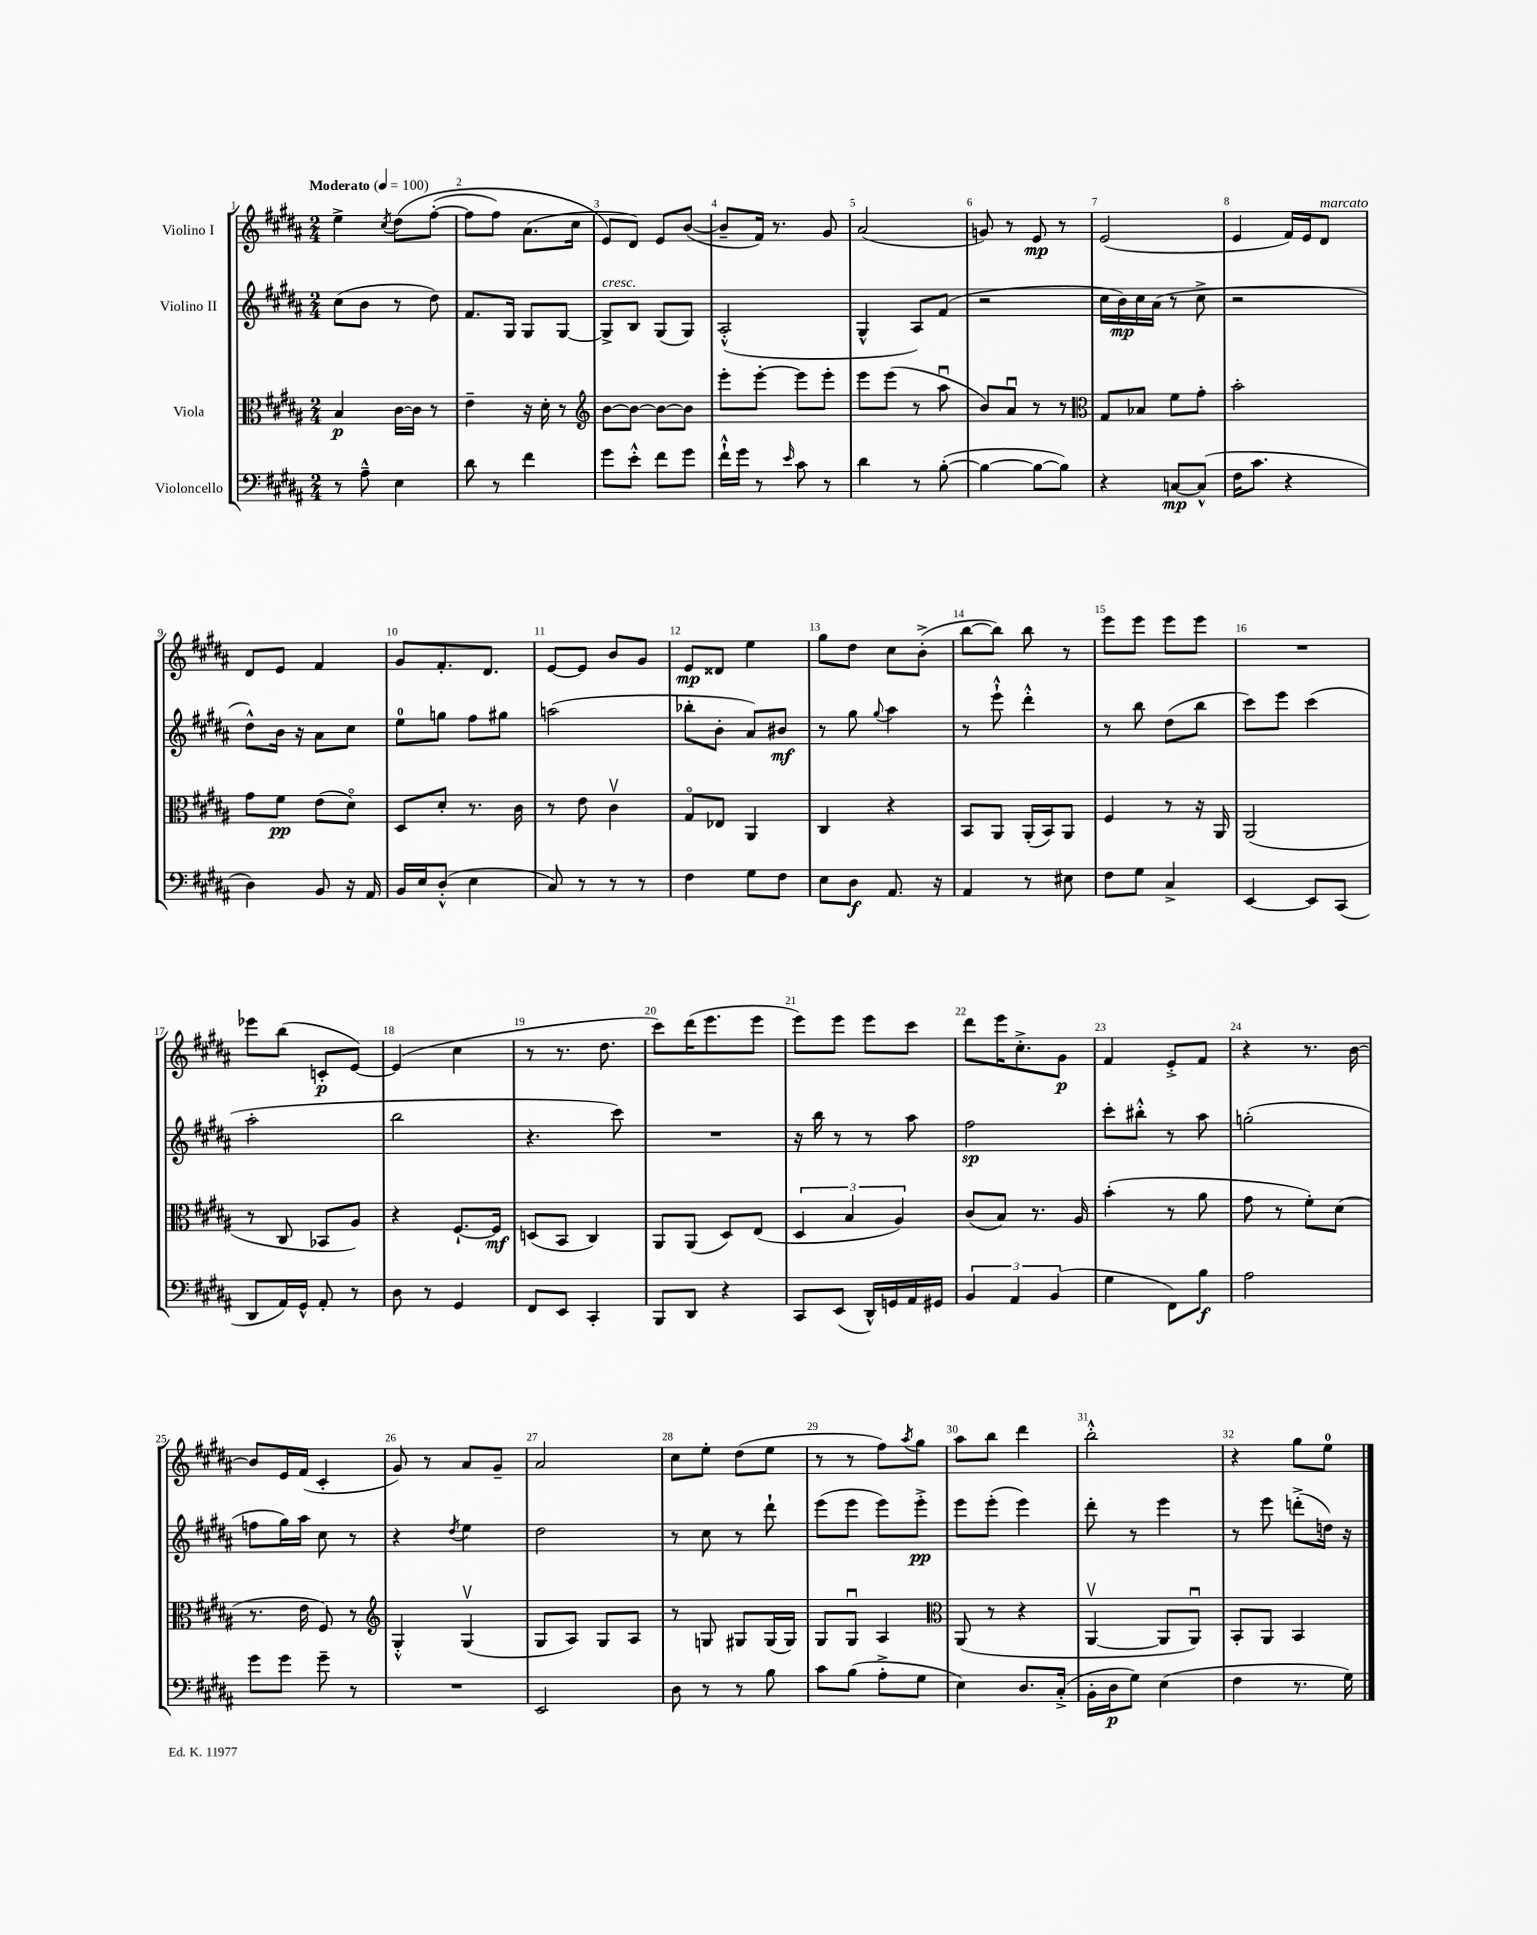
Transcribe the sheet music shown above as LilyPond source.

<<
\new StaffGroup <<
\new Staff = "s0" \with { instrumentName = "Violino I" } {
    \clef treble \key b \major \numericTimeSignature \time 2/4 \tempo "Moderato" 4 = 100
    e''4-> \acciaccatura { cis''8 } dis''8\( fis''8~-.( |
    fis''8 fis''8) ais'8.( cis''16 |
    e'8\) dis'8) e'8 b'8~( |
    b'8-- fis'16) r8. gis'8 |
    ais'2( |
    g'8) r8 e'8\mp r8 |
    e'2( |
    e'4 fis'16) e'16 dis'8^\markup { \italic "marcato" } |
    dis'8 e'8 fis'4 |
    gis'8 fis'8.-. dis'8. |
    e'8~ e'8 b'8 gis'8 |
    e'8\mp disis'8 e''4 |
    gis''8 dis''8 cis''8 b'8-.->( |
    b''8~ b''8) b''8 r8 |
    e'''8 e'''8 e'''8 e'''8 |
    R2 |
    ees'''8 b''8( c'8-.\p e'8~) |
    e'4( cis''4 |
    r8 r8. dis''8. |
    cis'''8) dis'''16( e'''8. e'''8 |
    e'''8) e'''8 e'''8 cis'''8 |
    dis'''8 e'''16 cis''8.-.-> gis'8\p |
    fis'4 e'8-.-> fis'8 |
    r4 r8. b'16~ |
    b'8 e'16 fis'16( cis'4-. |
    gis'8) r8 ais'8 gis'8-- |
    ais'2 |
    cis''8 e''8-. dis''8( e''8 |
    r8 r8 fis''8) \acciaccatura { ais''8 } gis''8 |
    ais''8 b''8 dis'''4 |
    b''2-.-^ |
    r4 gis''8 e''8-0 \bar "|." |
}
\new Staff = "s1" \with { instrumentName = "Violino II" } {
    \clef treble \key b \major \numericTimeSignature \time 2/4
    cis''8( b'8 r8 dis''8) |
    fis'8. gis16 gis8 gis8~ |
    gis8->^\markup { \italic "cresc." } b8 gis8( gis8) |
    ais2-.-^( |
    gis4-^ ais8) fis'8( |
    r2 |
    cis''16 b'16\mp) cis''16 ais'16( r8 cis''8-> |
    r2 |
    dis''8-^) b'16 r16 ais'8 cis''8 |
    e''8-0 g''8 fis''8 gis''8 |
    a''2( |
    bes''8-. b'8-. ais'8) bis'8\mf |
    r8 gis''8 \appoggiatura { gis''8 } ais''4 |
    r8 e'''8-!-^ dis'''4-.-^ |
    r8 b''8 dis''8( b''8 |
    cis'''8) e'''8 cis'''4( |
    ais''2-. |
    b''2 |
    r4. cis'''8) |
    R2 |
    r16 b''16 r8 r8 ais''8 |
    fis''2\sp |
    cis'''8-. bis''8-.-^ r8 ais''8 |
    g''2-.( |
    f''8 gis''16) ais''16 cis''8 r8 |
    r4 \acciaccatura { dis''8 } e''4 |
    dis''2 |
    r8 cis''8 r8 dis'''8-! |
    e'''8( e'''8 e'''8) e'''8-.->\pp |
    e'''8 e'''8-.( e'''4) |
    dis'''8-. r8 e'''4 |
    r8 e'''8 d'''8-.->( d''16) r16 \bar "|." |
}
\new Staff = "s2" \with { instrumentName = "Viola" } {
    \clef alto \key b \major \numericTimeSignature \time 2/4
    b4\p cis'16~ cis'16 r8 |
    e'4-- r16 dis'16-. r8 |
    \clef treble b'8~ b'8~ b'8~ b'8 |
    e'''8-. e'''8~-. e'''8 e'''8-. |
    e'''8 e'''8( r8 ais''8\downbow |
    b'8) ais'8\downbow r8 r8 |
    \clef alto gis8 bes8 fis'8 gis'8-. |
    b'2-. |
    gis'8 fis'8\pp e'8( dis'8\flageolet) |
    dis8 dis'8-. r8. cis'16 |
    r8 e'8 cis'4\upbow |
    gis8\flageolet ees8 ais,4 |
    cis4 r4 |
    b,8 ais,8 ais,16-.( b,16) ais,8 |
    fis4 r8 r16 ais,16 |
    ais,2( |
    r8 cis8 bes,8 ais8) |
    r4 fis8.~-! fis16\mf |
    d8( b,8 cis4) |
    ais,8 ais,8( dis8) e8( |
    \tuplet 3/2 { dis4 b4 ais4) } |
    cis'8( b8) r8. ais16 |
    b'4-.( r8 ais'8 |
    gis'8 r8 fis'8-.) dis'8( |
    r8. e'16 fis8) r8 |
    \clef treble gis4-.-^ gis4\upbow( |
    gis8 ais8) gis8 ais8 |
    r8 g8 gis8 gis16( gis16) |
    gis8 gis8\downbow ais4 |
    \clef alto ais,8( r8 r4 |
    ais,4~\upbow ais,8 ais,8\downbow) |
    b,8-. ais,8 b,4 \bar "|." |
}
\new Staff = "s3" \with { instrumentName = "Violoncello" } {
    \clef bass \key b \major \numericTimeSignature \time 2/4
    r8 ais8---^ e4 |
    dis'8 r8 fis'4 |
    gis'8 e'8-.-^ fis'8 gis'8 |
    fis'16-!-^ gis'16 r8 \grace { e'16 } cis'8 r8 |
    dis'4 r8 b8~-.( |
    b4~ b8~ b8) |
    r4 c8~\mp c8-^( |
    fis16 cis'8. r4 |
    dis4) b,8 r16 ais,16 |
    b,16 e16 dis8-.-^( e4 |
    cis8) r8 r8 r8 |
    fis4 gis8 fis8 |
    e8 dis8\f ais,8. r16 |
    ais,4 r8 eis8 |
    fis8 gis8 cis4-> |
    e,4~ e,8 cis,8( |
    dis,8 ais,16) gis,16-^ ais,8-. r8 |
    dis8 r8 gis,4 |
    fis,8 e,8 cis,4-. |
    b,,8 dis,8 r4 |
    cis,8 e,8( dis,16-^) g,16 ais,16 gis,16 |
    \tuplet 3/2 { b,4 ais,4 b,4( } |
    gis4 fis,8) b8\f |
    ais2 |
    gis'8 gis'8 gis'8-- r8 |
    R2 |
    e,2 |
    dis8 r8 r8 b8 |
    cis'8 b8( ais8-.-> gis8 |
    e4) dis8. cis16-.->( |
    b,16-. dis16\p gis8) e4( |
    fis4 r8. gis16) \bar "|." |
}
>>
>>
\layout { \context { \Score \override BarNumber.break-visibility = ##(#f #t #t) barNumberVisibility = #all-bar-numbers-visible } }
